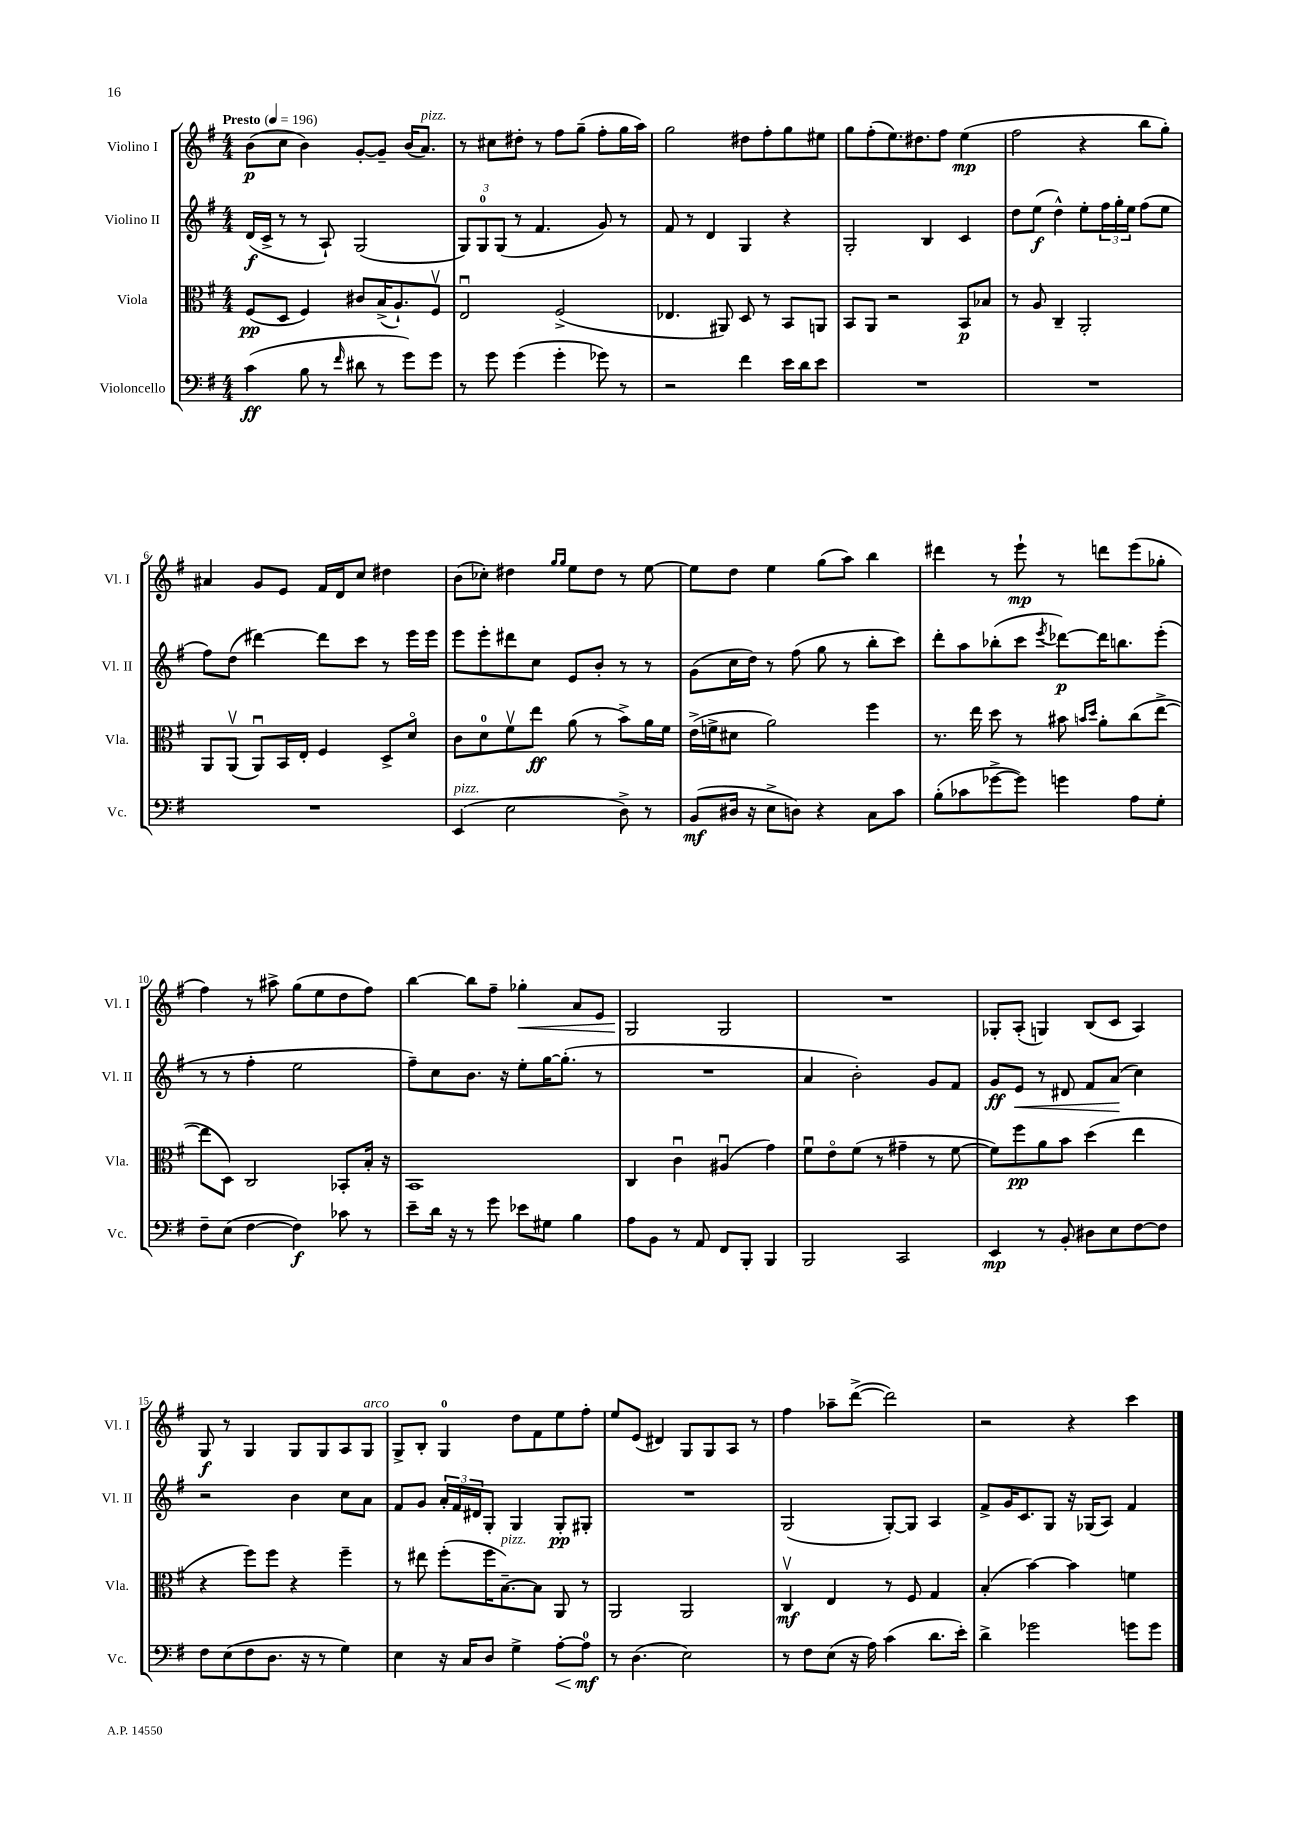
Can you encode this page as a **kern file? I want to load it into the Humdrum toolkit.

**kern	**dynam	**kern	**dynam	**kern	**dynam	**kern	**dynam
*part4	*part4	*part3	*part3	*part2	*part2	*part1	*part1
*staff4	*staff4	*staff3	*staff3	*staff2	*staff2	*staff1	*staff1
*I"Violoncello	*	*I"Viola	*	*I"Violino II	*	*I"Violino I	*
*I'Vc.	*	*I'Vla.	*	*I'Vl. II	*	*I'Vl. I	*
*clefF4	*	*clefC3	*	*clefG2	*	*clefG2	*
*k[f#]	*	*k[f#]	*	*k[f#]	*	*k[f#]	*
*M4/4	*	*M4/4	*	*M4/4	*	*M4/4	*
*MM196	*	*MM196	*	*MM196	*	*MM196	*
=1	=1	=1	=1	=1	=1	=1	=1
!	!	!	!	!	!	!LO:TX:a:B:t=Presto	!
(4c\	ff	(8F#/L	pp	(16d/LL	f	(8b\L	p
.	.	.	.	16c^/JJ	.	.	.
.	.	8D/J	.	8r	.	8cc\J	.
8B\	.	4F#/)	.	8r	.	4b\)	.
8r	.	.	.	8A`/)	.	.	.
16qqf#/	.	.	.	.	.	.	.
8d#X\	.	8c#X/L	.	(2G/	.	[8g'/L	.
8r	.	(16B^/K	.	.	.	8g~/J]	.
.	.	8.A`/)	.	.	.	.	.
8g\L)	.	.	.	.	.	(16b/KL	.
!	!	!	!	!	!	!LO:TX:a:i:t=pizz.	!
.	.	.	.	.	.	8.a/J)	.
8g\J	.	8F#v/J	.	.	.	.	.
=2	=2	=2	=2	=2	=2	=2	=2
8r	.	2Eu/	.	12G/L)	.	8r	.
.	.	.	.	12G/	.	.	.
8g\	.	.	.	.	.	8cc#X\L	.
.	.	.	.	(12G/J	.	.	.
(4g\	.	.	.	8r	.	8dd#X'\J	.
.	.	.	.	4.f#/	.	8r	.
4g'\	.	(2F#^/	.	.	.	8ff#\L	.
.	.	.	.	.	.	(8gg~\J	.
8g-X\)	.	.	.	8g/)	.	8ff#'\L	.
8r	.	.	.	8r	.	16gg\L	.
.	.	.	.	.	.	16aa\JJ)	.
=3	=3	=3	=3	=3	=3	=3	=3
2r	.	4.E-X/	.	8f#/	.	2gg\	.
.	.	.	.	8r	.	.	.
.	.	.	.	4d/	.	.	.
.	.	8AA#X/)	.	.	.	.	.
4f#\	.	8D/	.	4G/	.	8dd#X\L	.
.	.	8r	.	.	.	8ff#'\	.
16e\LL	.	8BB/L	.	4r	.	8gg\	.
16d\J	.	.	.	.	.	.	.
8e\J	.	8AAn/J	.	.	.	8ee#X\J	.
=4	=4	=4	=4	=4	=4	=4	=4
1r	.	8BB/L	.	2G'/	.	8gg\L	.
.	.	8AA/J	.	.	.	(8ff#'\	.
.	.	2r	.	.	.	8.ee\)	.
.	.	.	.	.	.	8.dd#X\	.
.	.	.	.	4B/	.	.	.
.	.	.	.	.	.	8ff#\J	.
.	.	8BB/L	p	4c/	.	(4ee\	mp
.	.	8B-X/J	.	.	.	.	.
=5	=5	=5	=5	=5	=5	=5	=5
1r	.	8r	.	8dd\L	.	2ff#\	.
.	.	8A/	.	(8ee\J	f	.	.
.	.	4C~/	.	4dd^^\)	.	.	.
.	.	2AA'/	.	8ee'\L	.	4r	.
.	.	.	.	24ff#\L	.	.	.
.	.	.	.	24gg'\	.	.	.
.	.	.	.	24ee\JJ	.	.	.
.	.	.	.	(8ff#\L	.	8bb\L	.
.	.	.	.	8ee\J	.	8gg'\J)	.
!!LO:LB:g=z
=6	=6	=6	=6	=6	=6	=6	=6
1r	.	8AA/L	.	8ff#\L)	.	4a#X/	.
.	.	(8AAv/J	.	(8dd\J	.	.	.
.	.	8AAu/L)	.	[4ddd#X\)	.	8g/L	.
.	.	16BB/L	.	.	.	8e/J	.
.	.	16E'/JJ	.	.	.	.	.
.	.	4F#/	.	8ddd#\L]	.	16f#/LL	.
.	.	.	.	.	.	16d/J	.
.	.	.	.	8ccc\J	.	8cc/J	.
.	.	8D^/L	.	8r	.	4dd#X\	.
.	.	8d/J	.	16eee\LL	.	.	.
.	.	.	.	16eee\JJ	.	.	.
=7	=7	=7	=7	=7	=7	=7	=7
!LO:TX:a:i:t=pizz.	!	!	!	!	!	!	!
(4EE/	.	8c\L	.	8eee\L	.	(8b\L	.
.	.	8d\	.	8eee'\	.	8cc-X'\J)	.
2E\	.	8f#v\	.	8ddd#X\	.	4dd#X\	.
.	.	8ee\J	ff	8cc\J	.	.	.
.	.	.	.	.	.	16qqgg/LL	.
.	.	.	.	.	.	16qqgg/JJ	.
.	.	(8a\	.	8e/L	.	8ee\L	.
.	.	8r	.	8b'/J	.	8dd#\J	.
8D^\)	.	8b^\L)	.	8r	.	8r	.
8r	.	16a\L	.	8r	.	[8ee\	.
.	.	16f#\JJ	.	.	.	.	.
=8	=8	=8	=8	=8	=8	=8	=8
(8BB/L	mf	(16e^\LL	.	(8g\L	.	8ee\L]	.
.	.	16fn^\J	.	.	.	.	.
16D#X/Jk	.	8d#X\J	.	16cc\L	.	8dd\J	.
16r	.	.	.	16dd\JJ)	.	.	.
8E^\L	.	2a\)	.	8r	.	4ee\	.
8Dn\J)	.	.	.	(8ff#\	.	.	.
4r	.	.	.	8gg\	.	(8gg\L	.
.	.	.	.	8r	.	8aa\J)	.
8C\L	.	4ff#\	.	8bb'\L	.	4bb\	.
8c\J	.	.	.	8ccc\J)	.	.	.
=9	=9	=9	=9	=9	=9	=9	=9
(8B'\L	.	8.r	.	8ddd'\L	.	4ddd#X\	.
8c-X\	.	.	.	8aa\	.	.	.
.	.	16ee\	.	.	.	.	.
[8g-X^\	.	8dd\	.	(8bb-X'\	.	8r	.
8g-\J])	.	8r	.	8ccc\J	.	8eee`\	mp
.	.	.	.	8qeee/	.	.	.
4gn\	.	8b#X\	.	[8ddd-X\L)	p	8r	.
.	.	16qqbn/LL	.	.	.	.	.
.	.	16qqdd/JJ	.	.	.	.	.
.	.	8a'\L	.	16ddd-\K]	.	8dddn\L	.
.	.	.	.	8.bbn\	.	.	.
8A\L	.	(8cc\	.	.	.	(8eee\	.
8G'\J	.	[8ee^\J	.	(8eee'\J	.	8gg-X'\J	.
!!LO:LB:g=z
=10	=10	=10	=10	=10	=10	=10	=10
8F#~\L	.	8ee\L]	.	8r	.	4ff#\)	.
(8E\J	.	8D\J)	.	8r	.	.	.
[4F#\	.	2C/	.	4ff#'\	.	8r	.
.	.	.	.	.	.	8aa#X^\	.
4F#\])	f	.	.	2ee\	.	(8gg\L	.
.	.	.	.	.	.	8ee\	.
8c-X\	.	8BB-X'/L	.	.	.	8dd\	.
8r	.	16B'/Jk	.	.	.	8ff#\J)	.
.	.	16r	.	.	.	.	.
=11	=11	=11	=11	=11	=11	=11	=11
8e~\L	.	1BB	.	8ff#~\L)	.	[4bb\	.
16d\Jk	.	.	.	8cc\	.	.	.
16r	.	.	.	.	.	.	.
8r	.	.	.	8.b\J	.	8bb\L]	.
8g\	.	.	.	.	.	8ff#~\J	.
.	.	.	.	16r	.	.	.
!	!	!	!	!	!	!	!LO:HP:b
8e-X\L	.	.	.	8ee'\L	.	4gg-X'\	<
8G#X\J	.	.	.	[16gg\K	.	.	.
.	.	.	.	(8.gg'\J]	.	.	.
4B\	.	.	.	.	.	8a/L	.
.	.	.	.	8r	.	8e/J	.
=12	=12	=12	=12	=12	=12	=12	=12
8A\L	.	4C/	.	1r	.	2G/	.
8BB\J	.	.	.	.	.	.	.
8r	.	4cu\	.	.	.	.	.
8AA/	.	.	.	.	.	.	.
8FF#/L	.	(4A#Xu/	.	.	.	2G/	[
8BBB'/J	.	.	.	.	.	.	.
4BBB/	.	4g\)	.	.	.	.	.
=13	=13	=13	=13	=13	=13	=13	=13
2BBB/	.	8f#u\L	.	4a/	.	1r	.
.	.	8e\	.	.	.	.	.
.	.	(8f#\J	.	2b'\)	.	.	.
.	.	8r	.	.	.	.	.
2CC/	.	4g#X~\	.	.	.	.	.
.	.	8r	.	8g/L	.	.	.
.	.	[8f#\	.	8f#/J	.	.	.
=14	=14	=14	=14	=14	=14	=14	=14
4EE/	mp	8f#\L])	.	8g/L	ff	8G-X'/L	.
!	!	!	!	!	!LO:HP:b	!	!
.	.	8ff#\	pp	8e/J	<	(8A'/J	.
8r	.	8a\	.	8r	.	4Gn/)	.
8BB'/	.	8b\J	.	8d#X/	.	.	.
8D#X\L	.	(4dd\	.	8f#/L	.	(8B/L	.
8E\	.	.	.	(8a/J	.	8c/J	.
[8F#\	.	4ee\	.	4cc\)	[	4A/)	.
8F#\J]	.	.	.	.	.	.	.
!!LO:LB:g=z
=15	=15	=15	=15	=15	=15	=15	=15
8F#\L	.	4r	.	2r	.	8G/	f
(8E\	.	.	.	.	.	8r	.
8F#\	.	8ff#\L)	.	.	.	4G/	.
8.D\J	.	8ff#\J	.	.	.	.	.
.	.	4r	.	4b\	.	8G/L	.
16r	.	.	.	.	.	.	.
8r	.	.	.	.	.	8G/	.
4G\)	.	4ff#~\	.	8cc\L	.	8A/	.
!	!	!	!	!	!	!LO:TX:a:i:t=arco	!
.	.	.	.	8a\J	.	8G/J	.
=16	=16	=16	=16	=16	=16	=16	=16
4E\	.	8r	.	8f#/L	.	8G^/L	.
.	.	8ee#X\	.	8g/J	.	8B'/J	.
16r	.	(8ff#'\L	.	24a'/LL	.	4G/	.
.	.	.	.	24f#/	.	.	.
16C/KL	.	.	.	.	.	.	.
.	.	.	.	24d#X/J	.	.	.
8D/J	.	16ff#\K	.	8G'/J	.	.	.
!	!	!LO:TX:a:i:t=pizz.	!	!	!	!	!
.	.	[8.B~\)	.	.	.	.	.
4G^\	.	.	.	4G/	.	8dd\L	.
.	.	8B\J]	.	.	.	8f#\	.
!	!LO:HP:b	!	!	!	!	!	!
[8A'\L	<	8AA/	.	8G'/L	pp	8ee\	.
8A\J]	mf	8r	.	8G#X'/J	.	8ff#'\J	.
.	[	.	.	.	.	.	.
=17	=17	=17	=17	=17	=17	=17	=17
8r	.	2AA/	.	1r	.	8ee/L	.
(4.D\	.	.	.	.	.	(8e/J	.
.	.	.	.	.	.	4d#X/)	.
2E\)	.	2AA/	.	.	.	8G/L	.
.	.	.	.	.	.	8G/	.
.	.	.	.	.	.	8A/J	.
.	.	.	.	.	.	8r	.
=18	=18	=18	=18	=18	=18	=18	=18
8r	.	4Cv/	mf	(2G/	.	4ff#\	.
8F#\L	.	.	.	.	.	.	.
(8E\J	.	4E/	.	.	.	8aa-X~\L	.
16r	.	.	.	.	.	([8ddd^\J	.
16A\)	.	.	.	.	.	.	.
(4c\	.	8r	.	[8G'/L)	.	2ddd\])	.
.	.	8F#/	.	8G/J]	.	.	.
8.d\L	.	4G/	.	4A/	.	.	.
16e'\Jk)	.	.	.	.	.	.	.
=19	=19	=19	=19	=19	=19	=19	=19
4d^\	.	(4B'/	.	8f#^/L	.	2r	.
.	.	.	.	16g/K	.	.	.
.	.	.	.	8.c/	.	.	.
2g-X\	.	[4b\)	.	.	.	.	.
.	.	.	.	8G/J	.	.	.
.	.	4b\]	.	16r	.	4r	.
.	.	.	.	(16G-X/KL	.	.	.
.	.	.	.	8A/J)	.	.	.
8gn\L	.	4fn\	.	4f#/	.	4ccc\	.
8g\J	.	.	.	.	.	.	.
==	==	==	==	==	==	==	==
*-	*-	*-	*-	*-	*-	*-	*-
